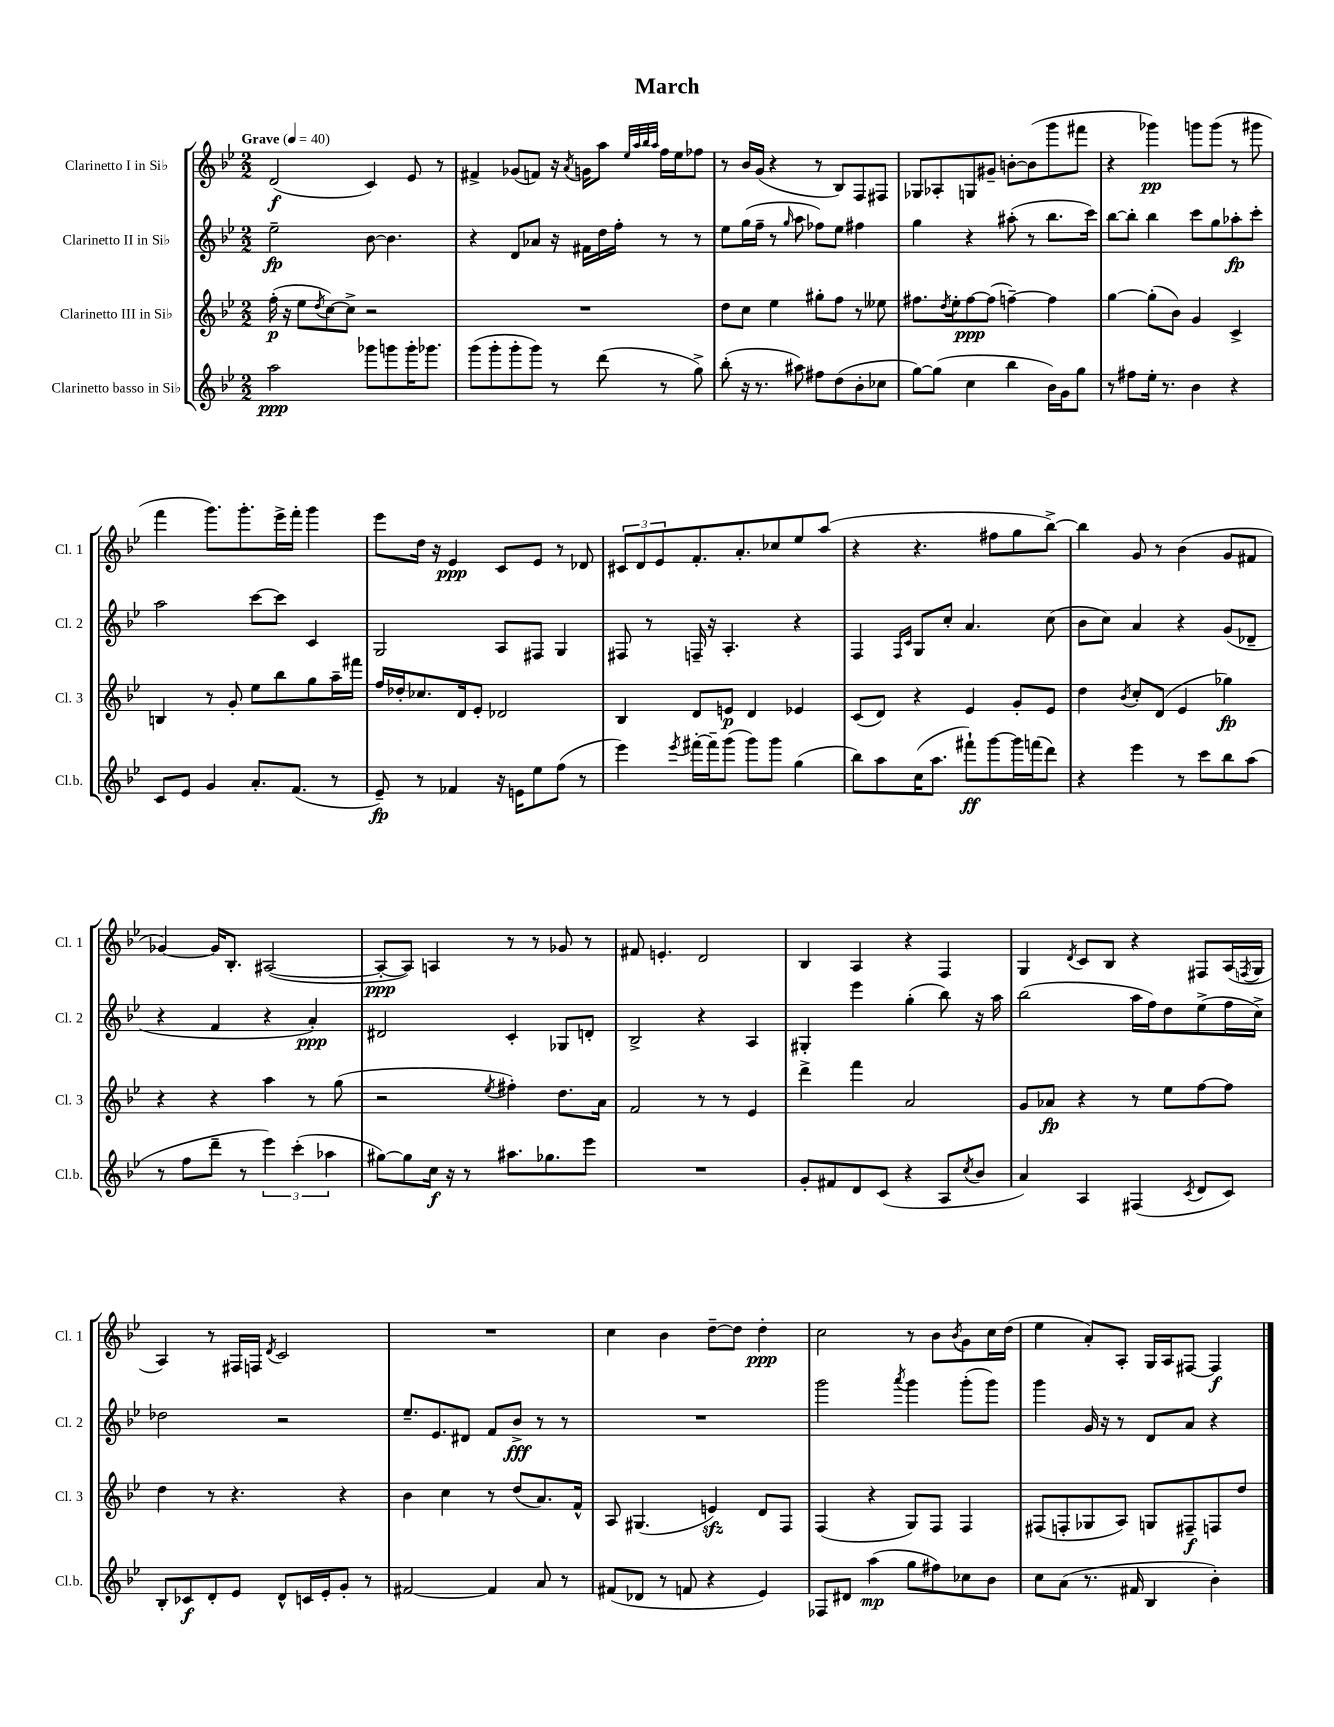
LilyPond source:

\header { title = "March" }
<<
\new StaffGroup <<
\new Staff = "s0" \with { instrumentName = "Clarinetto I in Sib" shortInstrumentName = "Cl. 1" } {
    \clef treble \key bes \major \numericTimeSignature \time 2/2 \tempo "Grave" 4 = 40
    d'2\f( c'4) ees'8 r8 |
    fis'4-> ges'8( f'8) r16 \acciaccatura { a'8 } g'16 a''8 \grace { ees''32 a''32 bes''32 a''32 } f''16 ees''16 fes''8 |
    r8 bes'16 g'16( r4 r8 bes8) f8 fis8 |
    ges8 aes8-. g8 gis'8-- b'8~-. b'8( g'''8 fis'''8 |
    r4 ges'''4\pp) g'''8 g'''8( r8 gis'''8 |
    f'''4 g'''8.) g'''8.-. ees'''16-> f'''16-. g'''4 |
    ees'''8 d''16 r16 ees'4\ppp c'8 ees'8 r8 des'8 |
    \tuplet 3/2 { cis'8 d'8 ees'8 } f'8.-. a'8.-. ces''8 ees''8 a''8( |
    r4 r4. fis''8 g''8 bes''8~->) |
    bes''4 g'8 r8 bes'4( g'8 fis'8 |
    ges'4~) ges'16 bes8.-. ais2~( |
    ais8~-.\ppp ais8) a4 r8 r8 ges'8 r8 |
    fis'8 e'4.-. d'2 |
    bes4 a4 r4 f4 |
    g4 \acciaccatura { d'8 } c'8 bes8 r4 fis8 a16( \acciaccatura { f8 } g16 |
    a4) r8 fis16 f16 \acciaccatura { d'8 } c'2 |
    R1 |
    c''4 bes'4 d''8~-- d''8 d''4-.\ppp |
    c''2 r8 bes'8 \acciaccatura { bes'8 } g'8 c''16 d''16( |
    ees''4 a'8-.) a8-. g16 a16 fis8~ fis4\f \bar "|." |
}
\new Staff = "s1" \with { instrumentName = "Clarinetto II in Sib" shortInstrumentName = "Cl. 2" } {
    \clef treble \key bes \major \numericTimeSignature \time 2/2
    ees''2--\fp bes'8~ bes'4. |
    r4 d'8 aes'8 r16 fis'16 d''16 f''16-. r8 r8 |
    ees''8 g''16( f''16-- r8 \grace { g''16 } a''8 fes''8) ees''8 fis''4 |
    g''4 r4 ais''8-.( r8 bes''8. c'''16) |
    bes''8~ bes''8-. bes''4 c'''8 g''8 aes''8-.\fp c'''8-. |
    a''2 c'''8~ c'''8 c'4 |
    g2 a8 fis8 g4 |
    fis8 r8 f16-- r16 a4.-. r4 |
    f4 \grace { f16 c'16 } g8 c''8-. a'4. c''8( |
    bes'8 c''8) a'4 r4 g'8( des'8-- |
    r4 f'4 r4 a'4-.\ppp) |
    dis'2 c'4-. ges8 d'8-. |
    bes2-> r4 a4 |
    gis4-. ees'''4 g''4-.( bes''8) r16 a''16 |
    bes''2( a''16 f''16) d''8 ees''8->( f''16 c''16->) |
    des''2 r2 |
    ees''8.-- ees'8. dis'8 f'8 bes'8->\fff r8 r8 |
    R1 |
    g'''2 \acciaccatura { a'''8 } g'''4 g'''8-.( g'''8) |
    g'''4 g'16 r16 r8 d'8 a'8 r4 \bar "|." |
}
\new Staff = "s2" \with { instrumentName = "Clarinetto III in Sib" shortInstrumentName = "Cl. 3" } {
    \clef treble \key bes \major \numericTimeSignature \time 2/2
    f''16-.\p( r16 ees''8 \acciaccatura { d''8 } c''8~) c''8-> r2 |
    R1 |
    d''8 c''8 ees''4 gis''8-. f''8 r8 eeses''8 |
    fis''8. \acciaccatura { d''8 } ees''16-. fis''8~\ppp fis''8( f''4~--) f''4 |
    g''4~ g''8-.( bes'8) g'4 c'4-> |
    b4 r8 g'8-. ees''8 bes''8 g''8 a''16-- fis'''16 |
    f''16 des''16-. ces''8. d'16 ees'8-. des'2 |
    bes4 d'8 e'8\p d'4 ees'4 |
    c'8( d'8) r4 ees'4 g'8-. ees'8 |
    d''4 \acciaccatura { bes'8 } c''8-. d'8( ees'4 ges''4\fp) |
    r4 r4 a''4 r8 g''8( |
    r2 \acciaccatura { ees''8 } fis''4-.) d''8. a'16 |
    f'2 r8 r8 ees'4 |
    d'''4-> f'''4 a'2 |
    g'8 aes'8\fp r4 r8 ees''8 f''8~ f''8 |
    d''4 r8 r4. r4 |
    bes'4 c''4 r8 d''8( a'8.) f'16-^ |
    a8 gis4.( e'4\sfz) d'8 f8 |
    f4( r4 g8) f8 f4 |
    fis8( f8-. ges8 a8) g8 fis8--\f f8 d''8 \bar "|." |
}
\new Staff = "s3" \with { instrumentName = "Clarinetto basso in Sib" shortInstrumentName = "Cl.b." } {
    \clef treble \key bes \major \numericTimeSignature \time 2/2
    a''2\ppp ges'''8 g'''8 g'''16-. ges'''8. |
    g'''8( g'''8-. g'''8-. g'''8) r8 d'''8( r8 g''8->) |
    bes''8-.( r16 r8. ais''8) fis''8 d''8( bes'8-. ces''8 |
    g''8~) g''8( c''4 bes''4 bes'16) g'16 g''8 |
    r8 fis''8 ees''16-. r8. bes'4 r4 |
    c'8 ees'8 g'4 a'8.-. f'8.( r8 |
    ees'8--\fp) r8 fes'4 r16 e'16 ees''8 f''8( r8 |
    ees'''4) \acciaccatura { ees'''8 } fis'''16~-. fis'''16-- g'''8( g'''8) g'''8 g''4( |
    bes''8) a''8 c''16( a''8. fis'''8-!\ff) g'''8~ g'''16 f'''16( d'''8) |
    r4 ees'''4 r8 c'''8 bes''8 a''8( |
    r8 f''8 d'''8-- r8 \tuplet 3/2 { ees'''4) c'''4-.( aes''4 } |
    gis''8~) gis''8 c''16\f r16 r8 ais''8. ges''8. ees'''8 |
    R1 |
    g'8-. fis'8 d'8 c'8( r4 a8 \acciaccatura { c''8 } bes'8 |
    a'4) a4 fis4( \acciaccatura { c'8 } d'8 c'8) |
    bes8-. ces'8\f d'8-. ees'8 d'8-^ c'16 ees'16-. g'8-. r8 |
    fis'2~ fis'4 a'8 r8 |
    fis'8( des'8 r8 f'8 r4 ees'4) |
    fes8 dis'8 a''4\mp( g''8 fis''8) ces''8 bes'8 |
    c''8 a'8( r8. fis'16 bes4 bes'4-.) \bar "|." |
}
>>
>>
\layout { \context { \Score \remove "Bar_number_engraver" } }
